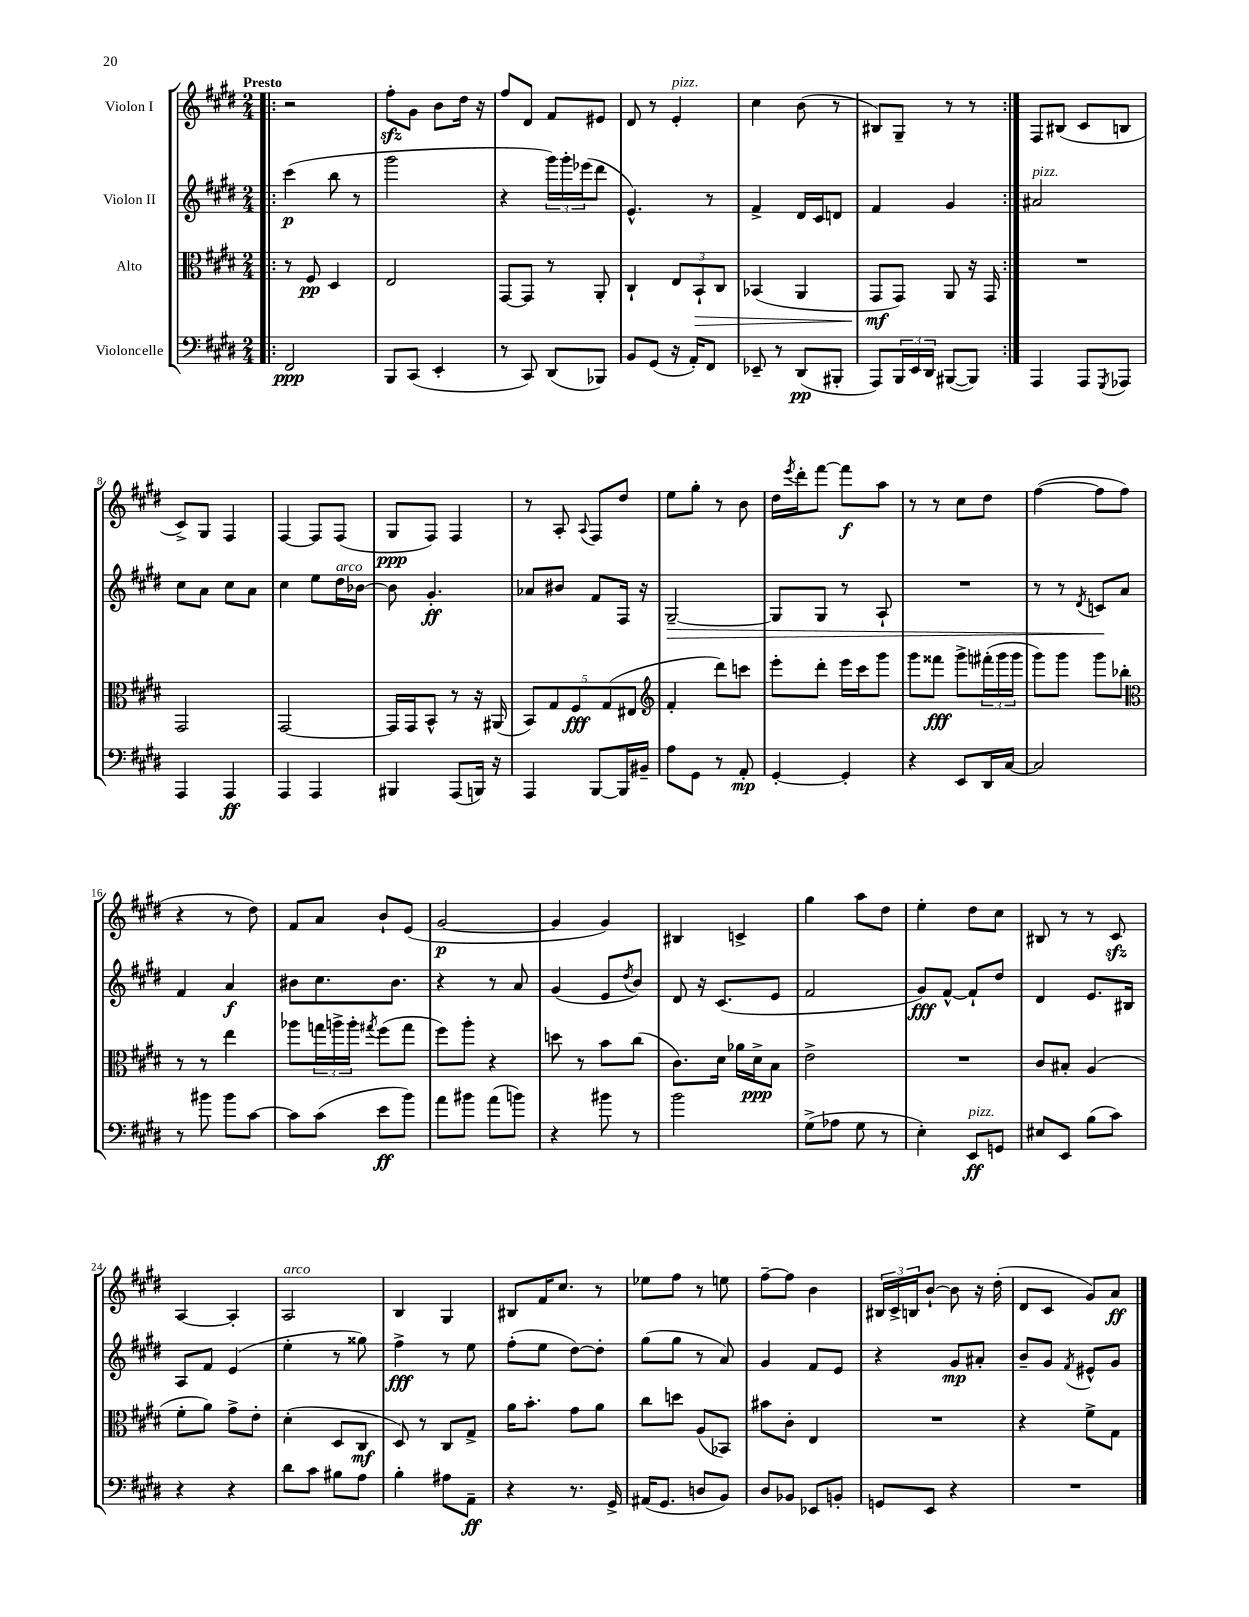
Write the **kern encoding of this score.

**kern	**kern	**kern	**kern
*staff4	*staff3	*staff2	*staff1
*clefF4	*clefC3	*clefG2	*clefG2
*k[f#c#g#d#]	*k[f#c#g#d#]	*k[f#c#g#d#]	*k[f#c#g#d#]
*M2/4	*M2/4	*M2/4	*M2/4
=!|:	=!|:	=!|:	=!|:
2FF#	8r	(4ccc#	2r
.	8F#	.	.
.	4D#	8bb	.
.	.	8r	.
=	=	=	=
8BBB	2E	2ggg#	8ff#'
(8CC#	.	.	8g#
4EE'	.	.	8b
.	.	.	16dd#
.	.	.	16r
=	=	=	=
8r	[8GG#	4r	8ff#
8CC#)	8GG#]	.	8d#
(8DD#	8r	24ggg#)	8f#
.	.	24ggg#'	.
.	.	(24eee-	.
8BBB-)	8AA'	8ddd#	8e#
=	=	=	=
8BB	4C#`	4.e^^)	8d#
(8GG#	.	.	8r
16r	12E	.	4e'
16AA')	.	.	.
.	12BB`	.	.
8FF#	.	8r	.
.	12C#	.	.
=	=	=	=
8EE-~	(4BB-	4f#^	4cc#
8r	.	.	.
(8DD#	4AA	16d#	(8b
.	.	16c#	.
8BBB#'	.	8d	8r
=	=	=	=
8AAA)	8GG#	4f#	8B#)
24BBB	8GG#)	.	8G#~
24EE	.	.	.
24DD#	.	.	.
([8BBB#	8AA	4g#	8r
8BBB#])	16r	.	8r
.	16GG#	.	.
=:|!	=:|!	=:|!	=:|!
4AAA	2r	2a#	8F#
.	.	.	(8B#
8AAA	.	.	8c#
8qGGG#	.	.	.
8AAA-	.	.	8B
=	=	=	=
4AAA	2GG#	8cc#	8c#^)
.	.	8a	8G#
4AAA	.	8cc#	4F#
.	.	8a	.
=	=	=	=
4AAA	[2GG#	4cc#	[4F#
4AAA	.	8ee	8F#]
.	.	16dd#	(8F#
.	.	[16b-	.
=	=	=	=
4BBB#	16GG#]	8b-]	8G#
.	16GG#	.	.
.	8BB^^	4.g#'	8F#)
(8AAA	8r	.	4F#
16BBB)	16r	.	.
16r	(16AA#	.	.
=	=	=	=
4AAA	10BB)	8a-	8r
.	10G#	.	.
.	.	8b#	8A'
.	10F#	.	.
.	.	.	8qqA
[8BBB	.	8f#	8F#
.	(10G#	.	.
16BBB]	.	16F#	8dd#
.	10E#	.	.
16BB#~	.	16r	.
=	=	=	=
*	*clefG2	*	*
8A	4f#'	[2G#~	8ee
8GG#	.	.	8gg#'
8r	8ddd#)	.	8r
8AA'	8ccc	.	8b
=	=	=	=
[4GG#'	8eee'	8G#]	16dd#
.	.	.	8qeee
.	.	.	16ddd#'
.	8ddd#'	8G#	[8fff#
4GG#']	16eee	8r	8fff#]
.	16ccc#	.	.
.	8ggg#	8A`	8aa
=	=	=	=
4r	8ggg#	2r	8r
.	8fff##	.	8r
8EE	8ggg#^	.	8cc#
16DD#	(24fff#'	.	8dd#
.	24ggg#	.	.
[16C#	.	.	.
.	24ggg#	.	.
=	=	=	=
2C#]	8ggg#)	8r	([4ff#
.	8ggg#	8r	.
.	.	8qd#	.
.	8ggg#	8c	8ff#]
.	8bb-'	8a	8ff#
=	=	=	=
*	*clefC3	*	*
8r	8r	4f#	4r
8b#	8r	.	.
8b#	4ee	4a	8r
[8c#	.	.	8dd#)
=	=	=	=
8c#]	8aa-	8b#	8f#
(8c#	24gg	8.cc#	8a
.	24aa^	.	.
.	24aa'	.	.
.	8qgg#	.	.
8e	(8ff#	.	8b`
.	.	8.b#	.
8b)	8gg#	.	(8e
=	=	=	=
8a	8ff#)	4r	[2g#
8b#	8aa'	.	.
(8a	4r	8r	.
8b)	.	8a	.
=	=	=	=
4r	8dd	(4g#	4g#]
.	8r	.	.
8b#	8b	8e	4g#)
.	.	8qdd#	.
8r	(8cc#	8b)	.
=	=	=	=
2b	8.c#)	8d#	4B#
.	.	16r	.
.	16d#	(8.c#	.
.	16a-	.	4c^
.	16d#^	.	.
.	8B	8e	.
=	=	=	=
(8G#^	2e^	2f#	4gg#
8A-	.	.	.
8G#	.	.	8aa
8r	.	.	8dd#
=	=	=	=
4E')	2r	8g#)	4ee'
.	.	[8f#^^	.
8EE	.	8f#`]	8dd#
8GG	.	8dd#	8cc#
=	=	=	=
8E#	8c#	4d#	8B#
8EE	8B#'	.	8r
(8B	(4A	8.e	8r
8c#)	.	.	8c#
.	.	16B#	.
=	=	=	=
4r	8f#'	8A	[4A
.	8a)	8f#	.
4r	8g#^	(4e	4A']
.	8e'	.	.
=	=	=	=
8d#	(4d#'	4ee'	2A
8c#	.	.	.
8B#	8D#	8r	.
8A	8C#	8gg##)	.
=	=	=	=
4B'	8D#)	4ff#^	4B
.	8r	.	.
8A#	8C#	8r	4G#
8AA~	8G#^	8ee	.
=	=	=	=
4r	16a	(8ff#'	8B#
.	8.b'	.	.
.	.	8ee	16f#
.	.	.	8.cc#
8.r	8g#	[8dd#)	.
.	8a	8dd#']	8r
16GG#^	.	.	.
=	=	=	=
(16AA#	8cc#	(8gg#	8ee-
8.GG#	.	.	.
.	8dd	8gg#	8ff#
8D	(8A	8r	8r
8BB)	8BB-)	8a)	8ee
=	=	=	=
8D#	8b#	4g#	[8ff#~
8BB-	8c#'	.	8ff#]
8EE-	4E	8f#	4b
8BB'	.	8e	.
=	=	=	=
8GG	2r	4r	24B#
.	.	.	24c#^
.	.	.	24B
8EE	.	.	[8b`
4r	.	8g#	8b]
.	.	8a#'	16r
.	.	.	(16dd#'
=	=	=	=
2r	4r	8b~	8d#
.	.	8g#	8c#
.	.	8qf#	.
.	8f#^	8e#^^	8g#)
.	8G#	8g#	8a
==	==	==	==
*-	*-	*-	*-
